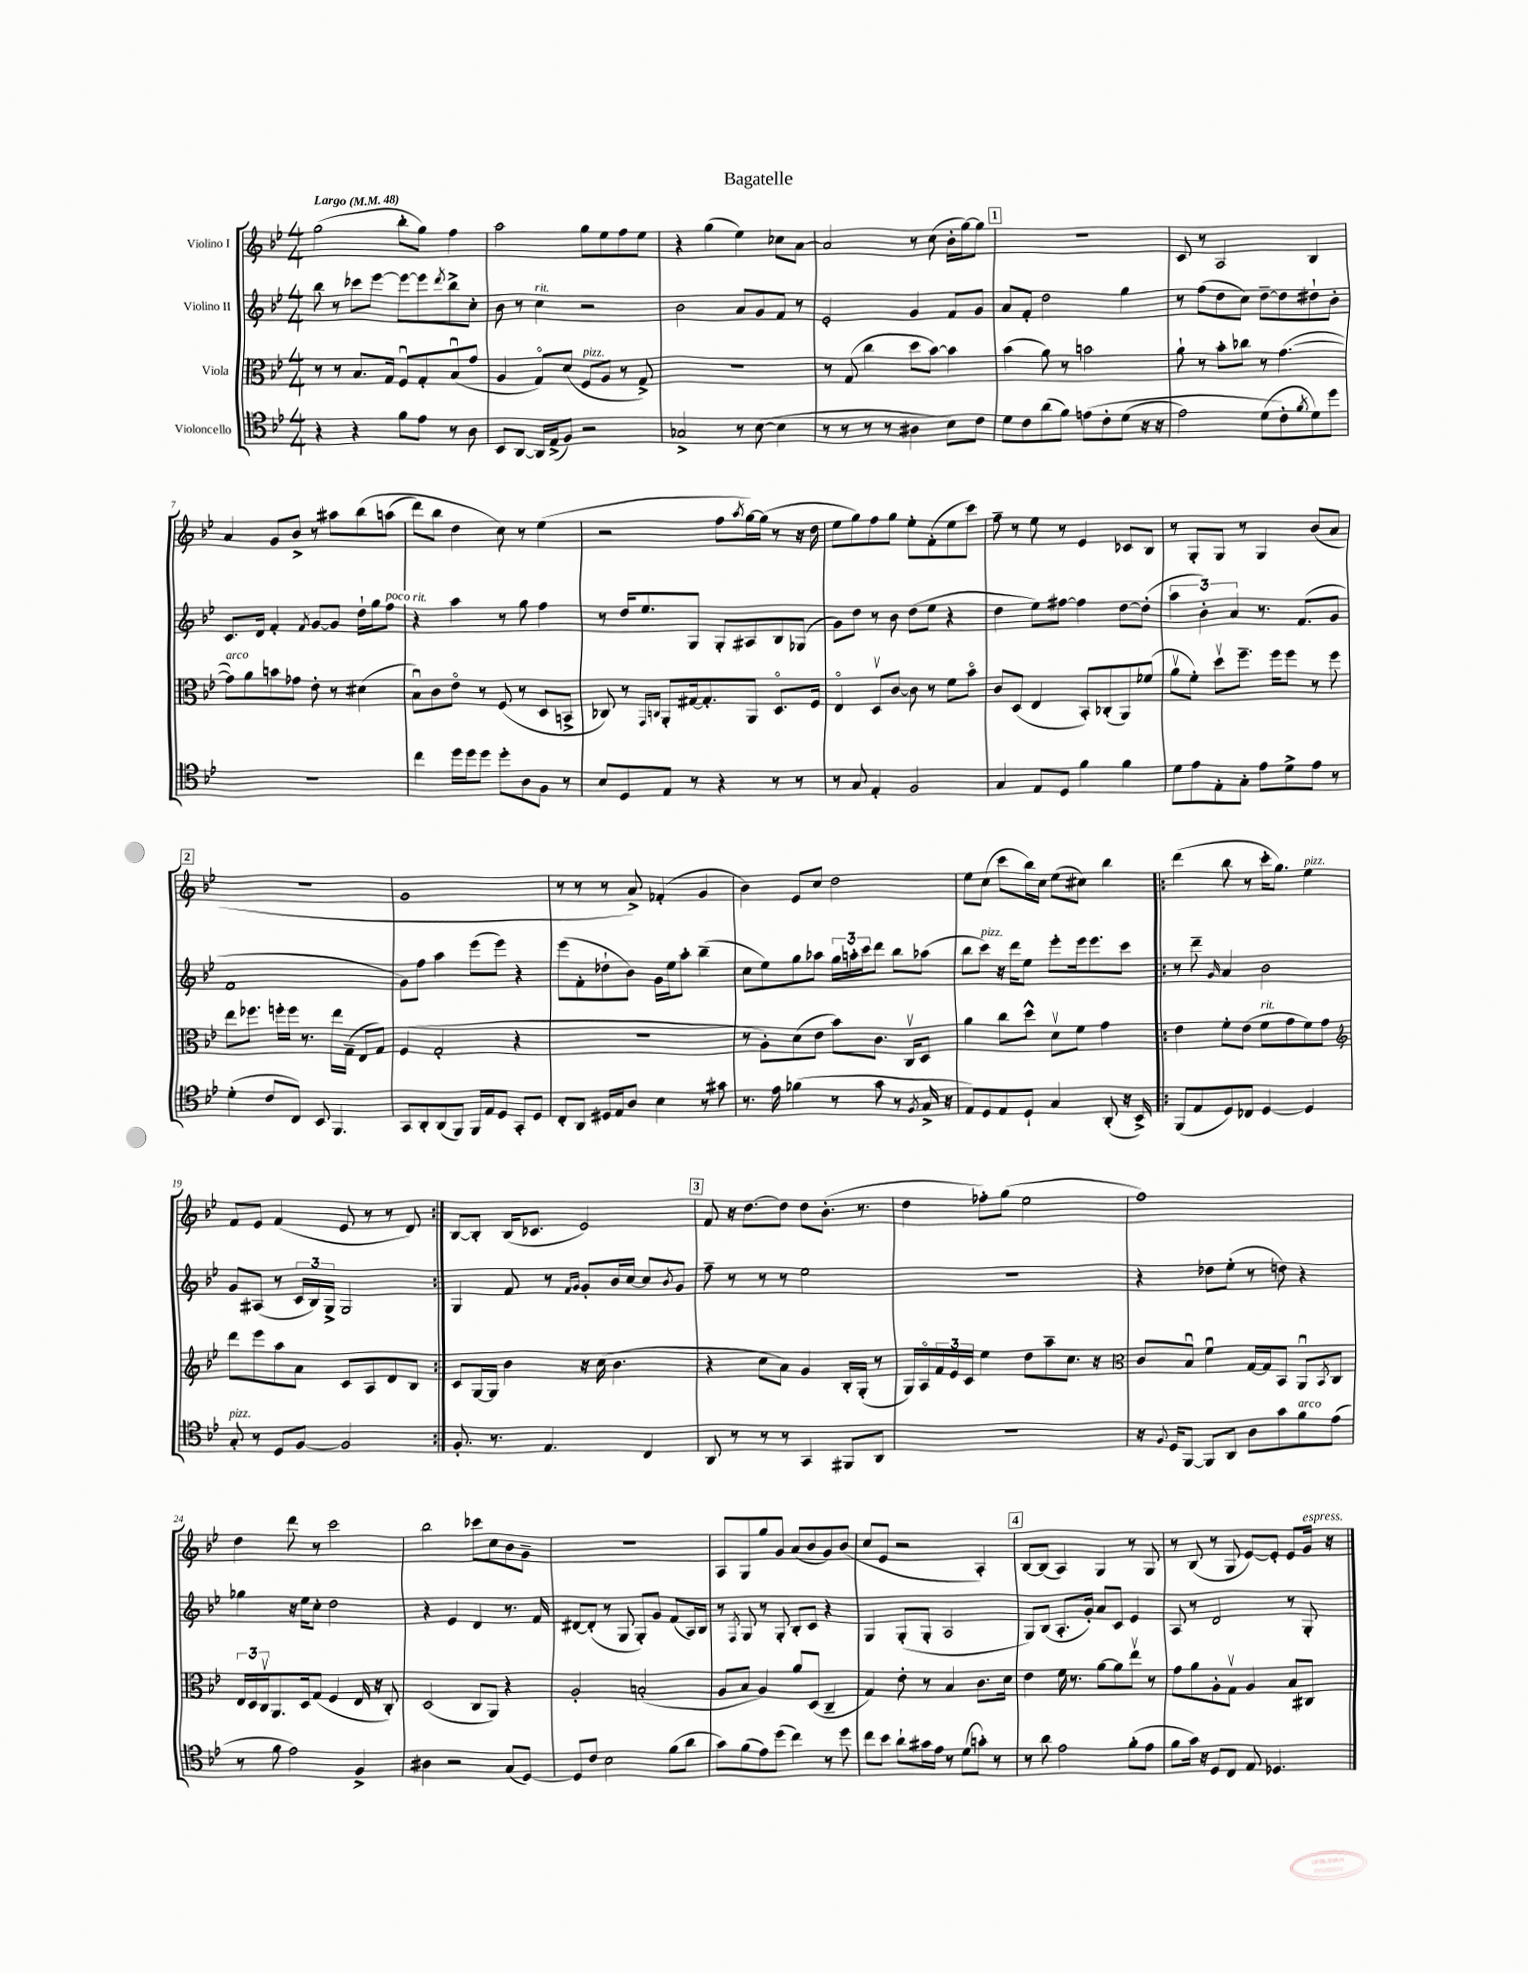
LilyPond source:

\header { title = "Bagatelle" }
<<
\new StaffGroup <<
\new Staff = "s0" \with { instrumentName = "Violino I" } {
    \clef treble \key bes \major \numericTimeSignature \time 4/4 \tempo "Largo" 4 = 48
    g''2( bes''8-. g''8) f''4 |
    a''2 g''8 ees''8 f''8 ees''8 |
    r4 g''4( ees''4) ces''8 a'8~ |
    a'2 r8 c''8( bes'16-. g''16~) g''8 |
    \mark \markup { \box "1" } r1 |
    c'8 r8 a2 bes4 |
    a'4 g'8 bes'8-> r8 ais''8 bes''8\( a''8( |
    d'''8) bes''8 d''4 c''8\) r8 ees''4( |
    r2 f''8 \acciaccatura { a''8 } g''16~) g''16( r8 r16 d''16 |
    ees''8 g''8) f''8 g''8 ees''8-. f'8-.( ees''8 c'''8) |
    f''8-- r8 ees''8 r8 ees'4 ces'8 bes8 |
    r8 g8-. g8 r8 g4 bes'8( a'8 |
    \mark \markup { \box "2" } R1 |
    g'1 |
    r8 r8 r8 a'8->) fes'4-.( g'4 |
    bes'4) ees'8 c''8 d''2 |
    ees''8 c''8( c'''8 bes''16) c''16 ees''8( cis''8) bes''4 |
    \repeat volta 2 { d'''4( bes''8 r8 c'''16-. g''8.) ees''4^\markup { \italic "pizz." } |
    f'8 ees'8 f'4( ees'8 r8 r8 d'8) | }
    bes8~ bes8-. bes16( ces'8. ees'2) |
    \mark \markup { \box "3" } f'8 r16 d''8.~ d''8 d''8 bes'8.-.( r8. |
    d''4 fes''8-.) g''8( ees''2 |
    f''1) |
    d''4 d'''8 r8 c'''2 |
    bes''2 ces'''8 c''8 bes'8 g'8-- |
    R1 |
    a8 g8 g''8 g'8 a'8( bes'8 g'8) bes'8( |
    c''8 ees'8 r2 a4-.) |
    \mark \markup { \box "4" } bes8~ bes8( a4) g4 r8 g8 |
    r8 bes8( r8 g8 ees'8~) ees'8-. ees'8 g'16^\markup { \italic "espress." } r16 \bar "|." |
}
\new Staff = "s1" \with { instrumentName = "Violino II" } {
    \clef treble \key bes \major \numericTimeSignature \time 4/4
    bes''8 r8 ces'''8 ees'''8~ ees'''8~ ees'''8 \acciaccatura { d'''8 } bes''8-> c''8-. |
    bes'8 r8 c''4^\markup { \italic "rit." } r2 |
    bes'2 a'8 g'8 f'8 r8 |
    ees'2-. g'4 f'8 g'8 |
    \mark \markup { \box "1" } a'8 f'8-. d''2 g''4 |
    r8 f''8( d''8 c''8) d''8~-- d''8 dis''8-! bes'8-. |
    c'8. d'16 f'4-. \acciaccatura { f'8 } g'8~ g'8 d''16-! g''16 f''8^\markup { \italic "poco rit." } |
    r4 a''4 r8 g''8 f''4 |
    r8 d''16 ees''8. g8 g8-. ais8 bes8 ges8( |
    g'8) d''8 r8 bes'8 d''8( ees''8 r4 |
    d''4 ees''8) fis''8~ fis''4 d''8~ d''8-.( |
    \tuplet 3/2 { a''4 bes'4-.) a'4 } r8. f'8.( g'8 |
    \mark \markup { \box "2" } f'1 |
    g'8) f''8 a''4 ees'''8( ees'''8) r4 |
    ees'''8( f'8-. des''8-! bes'8) g'16 ees''16 a''8-. bes''4--( |
    c''8 ees''8) g''8 aes''8 \tuplet 3/2 { g''16 a''16-. c'''16 } d'''8 bes''8 aes''8( |
    bes''8 c'''8^\markup { \italic "pizz." }) r16 d'''16 ees''8 ees'''8-. ees'''16 ees'''8. c'''8 |
    \repeat volta 2 { r8 d'''8-- \grace { g'16 } a'4 bes'2 |
    g'8 ais8( r8 \tuplet 3/2 { c'16 bes16) g16-> } g2 | }
    g4 f'8 r8 \grace { f'16 g'16 } g'8-. bes'16 c''16~ c''8 \acciaccatura { bes'8 } g'8 |
    \mark \markup { \box "3" } f''8-- r8 r8 r8 ees''2 |
    R1 |
    r4 des''8 ees''8-.( r8 d''8) r4 |
    ges''4 r16 ees''16 c''8-. d''2 |
    r4 ees'4 d'4 r8. f'16 |
    dis'8~ dis'8-.( r8 g8 g8-.) g'8 f'8( a16) bes16 |
    r8 \acciaccatura { f8 } g8 r8 g8-. bes8-. c'8 r4 |
    g4 g8-.( g8-. a2 |
    \mark \markup { \box "4" } g8) bes8( a8.-. g'16-.) a'8 c'8 ees'4 |
    a8 r8 d'2 r8 g8-. \bar "|." |
}
\new Staff = "s2" \with { instrumentName = "Viola" } {
    \clef alto \key bes \major \numericTimeSignature \time 4/4
    r8 r8 bes8. g16 f8\downbow g8-. bes8\downbow( g'8 |
    a4 g8\flageolet) d'8( f8^\markup { \italic "pizz." } a8 r8 g8->) |
    R1 |
    r8 g8( c''4 d''8 bes'8~) bes'4 |
    \mark \markup { \box "1" } bes'4( a'8) r8 b'2 |
    a'8-! r8 bes'8-. ces''8 r8 g'4.~( |
    g'8^\markup { \italic "arco" }) a'8 b'8 ges'8 ees'8-. r8 dis'4( |
    bes8\downbow) c'8 ees'8\flageolet r8 f8( r8 d8 b,8-> |
    ces8) r8 \grace { g,16 c16 } a,8-. gis16~ gis8.-. a,8 d8.\flageolet f16 |
    ees4\flageolet d8\upbow c'8~ c'8 r8 f'8 bes'8\flageolet |
    c'8 d8( ees4 bes,8-.) ces8-.( a,8) fes'8( |
    a'8\upbow f'8-.) d''8\upbow f''8.-- f''16 f''8 r8 f''8 |
    \mark \markup { \box "2" } ees''8 fes''8. f''16-. f''16 r8. ees''16 g16--( ees8 g8) |
    f4( g2-. r4 |
    R1 |
    r8 a8-.) d'8( ees'8 bes'8) c'8. c16\upbow d8 |
    a'4 c''8 d''8-^ d'8\upbow f'8 g'4 |
    \repeat volta 2 { ees'4 f'8-. ees'8( f'8^\markup { \italic "rit." } g'8 f'8) g'8 |
    \clef treble d'''8 ees'''8 a''8 a'8 c'8 a8 d'8 bes8 | }
    c'8 g16~ g16 bes'4 r16 c''16( bes'4. |
    \mark \markup { \box "3" } r4 c''8 a'8) g'4 bes16-. g16-.( r8 |
    g16) a16\flageolet \tuplet 3/2 { f'16 ees'16 c'16 } ees''4 d''8 a''8-- c''8. r16 |
    \clef alto c'8 bes8\downbow f'4\downbow g16~ g16 bes,8 a,8\downbow \acciaccatura { bes,8 } c8 |
    \tuplet 3/2 { ees16 d16 c16\upbow } a,8. d16 g8( f4 ees16 r16 c8-.) |
    d2( c8 a,8) r4 |
    a2-. b2-.( |
    a8 bes8 a4) a'8 d8( c4-- |
    g4) ees'8-. r8 bes4 c'8. d'16 |
    \mark \markup { \box "4" } ees'4 f'16 r8. a'8~ a'8 ees''8\upbow r8 |
    g'8 a'8 a8-. g8\upbow a4 bes8 cis8 \bar "|." |
}
\new Staff = "s3" \with { instrumentName = "Violoncello" } {
    \clef tenor \key bes \major \numericTimeSignature \time 4/4
    r4 r4 f'8 ees'8 r8 a8 |
    bes,8 a,8~ a,16 ees16->( f8) r2 |
    ges2-> r8 bes8~( bes4 |
    r8 r8 r8 r8 ais4 bes8) c'8 |
    \mark \markup { \box "1" } d'8 c'8 a'8( f'8) e'8\( c'8-. d'8( r16 r16 |
    ees'2) d'8( c'8-.\) \acciaccatura { f'8 } d'8) d''8 |
    R1 |
    c''4 d''16 d''16 d''8 d''8-. a8 f8 r8 |
    bes8 d8 ees8 r8 r4 r8 r8 |
    r8 g8 ees4-. f2 |
    g4 ees8 d8 f'4 f'4 |
    d'8 ees'8 ees8-. g8-. ees'8 d'8-> ees'8 r8 |
    \mark \markup { \box "2" } d'4-.( c'8 c8) bes,8 f,4. |
    g,8 a,8-. a,8( f,8) f,16 ees16 d8 g,8-. d8 |
    c8-. a,8 dis16 ees16 a8 bes4 r8 gis'8 |
    r8. ees'16 fes'4( r8 g'8 r8 \acciaccatura { f8 } g16-> r16 |
    ees8) d8 ees8 d8-! g4 a,8-.( r16 bes,16->) |
    \repeat volta 2 { f,8( ees8 d8) ces8 d4~ d4 |
    g8-.^\markup { \italic "pizz." } r8 d8 f8~ f2 | }
    f8.-. r8. ees4. c4 |
    \mark \markup { \box "3" } a,8 r8 r8 r8 g,4 fis,8 a,8 |
    R1 |
    r16 \appoggiatura { f8 } d16 f,8~ f,8 a,8 a8 g'8 f'8^\markup { \italic "arco" } ees'8( |
    r8 f'8 ees'2) f4-> |
    ais4 r2 g8( d8~) |
    d8 c'8 bes2 f'8( a'8 |
    g'8) f'8( ees'8) d''8( c''4) r8 d''8 |
    c''8 bes'8 a'8-! gis'16 ees'16 r8 d'8( g'8-.) r8 |
    \mark \markup { \box "4" } r8 a'8 ees'2 f'8-.( ees'8 |
    f'8 g'16) r16 d8 c8 ees8 des4. \bar "|." |
}
>>
>>
